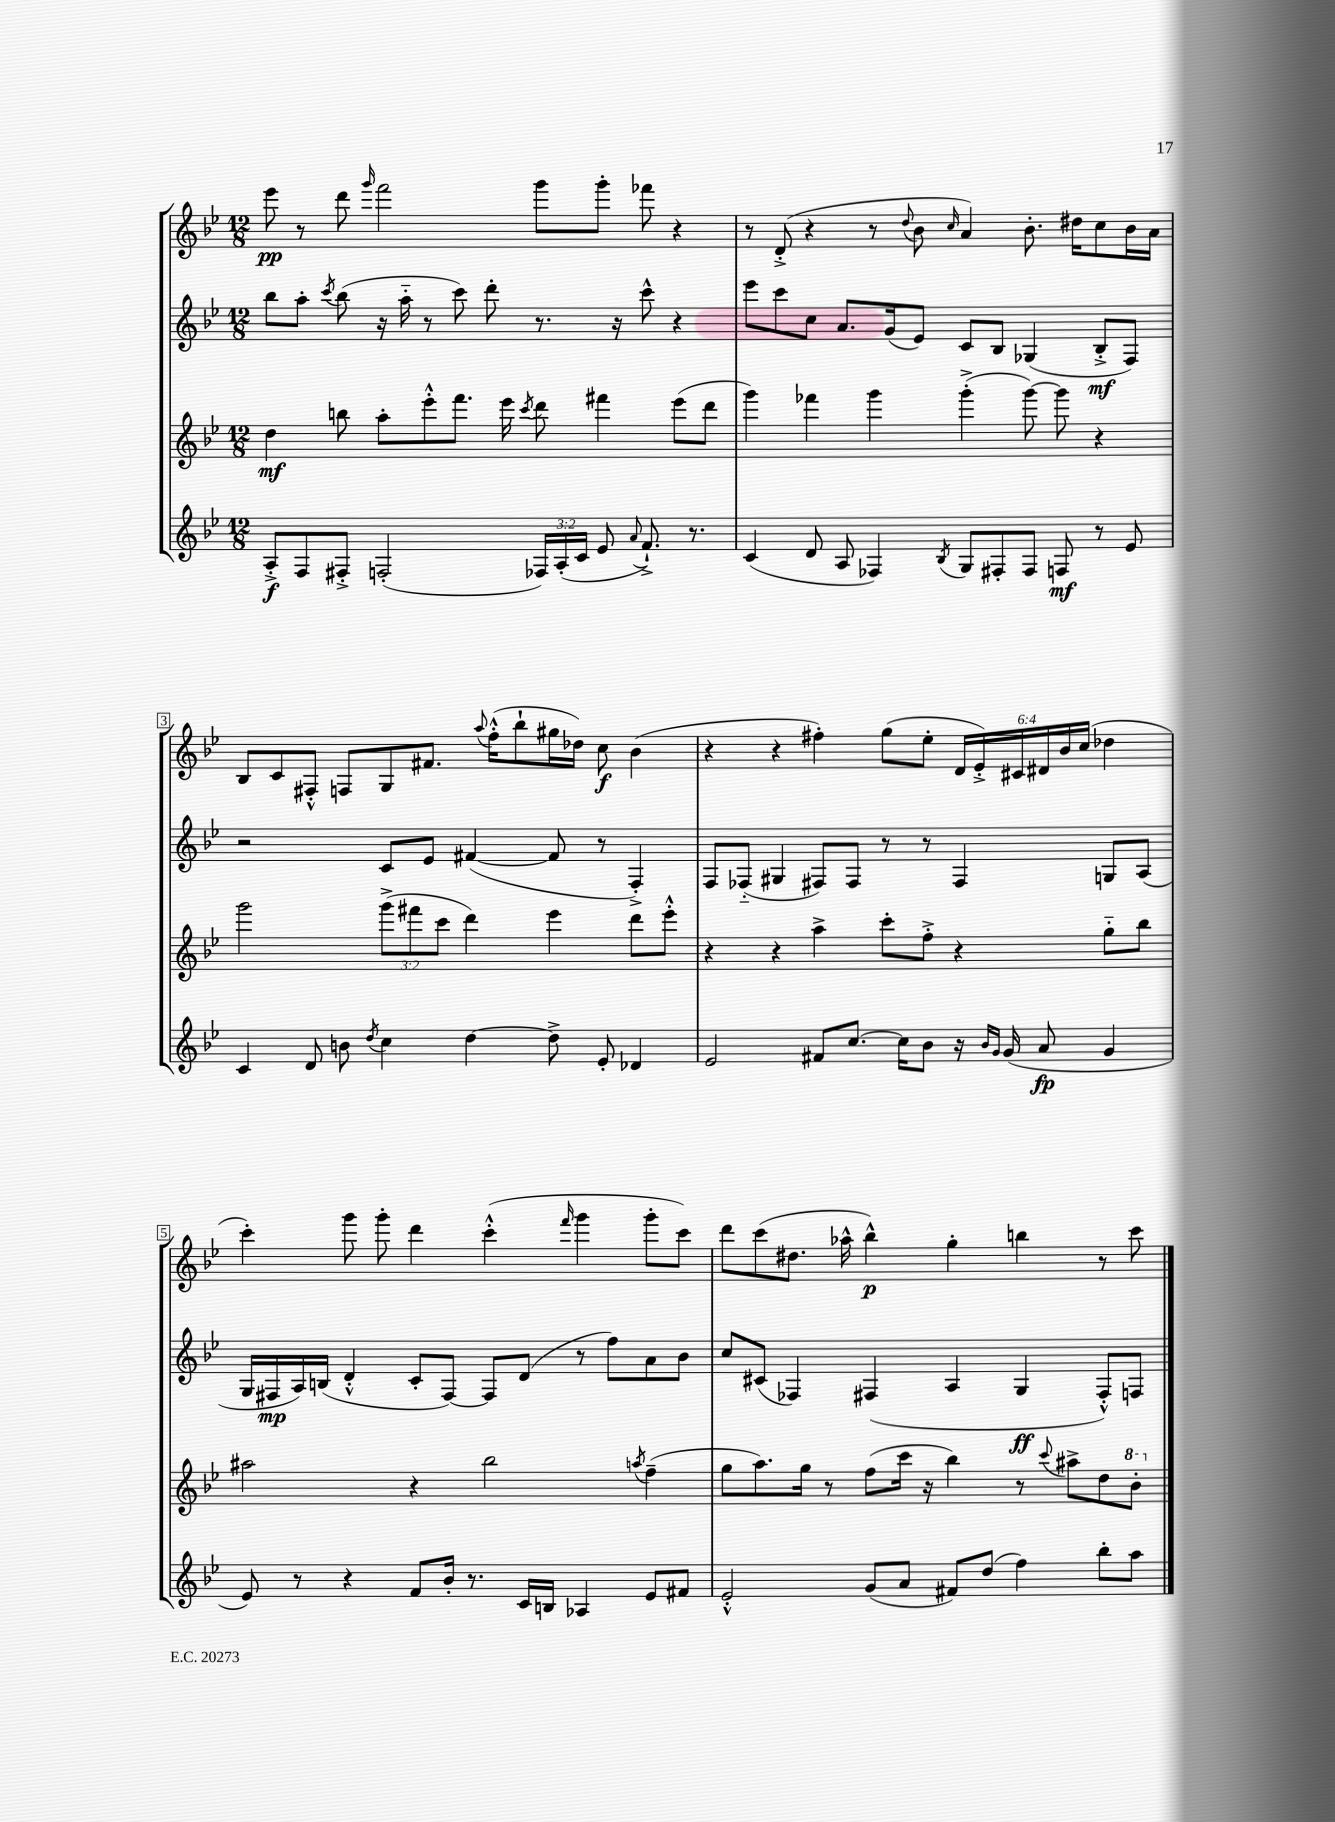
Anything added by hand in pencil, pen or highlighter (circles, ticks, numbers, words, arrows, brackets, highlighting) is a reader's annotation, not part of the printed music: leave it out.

**kern	**dynam	**kern	**dynam	**kern	**dynam	**kern	**dynam
*part4	*part4	*part3	*part3	*part2	*part2	*part1	*part1
*staff4	*staff4	*staff3	*staff3	*staff2	*staff2	*staff1	*staff1
*clefG2	*	*clefG2	*	*clefG2	*	*clefG2	*
*k[b-e-]	*	*k[b-e-]	*	*k[b-e-]	*	*k[b-e-]	*
*M12/8	*	*M12/8	*	*M12/8	*	*M12/8	*
=1	=1	=1	=1	=1	=1	=1	=1
8A'^/L	f	4dd\	mf	8bb-\L	.	8eee-\	pp
8F/	.	.	.	8aa'\J	.	8r	.
.	.	.	.	8qccc/	.	.	.
8F#X'^/J	.	8bbn\	.	(8bb-\	.	8ddd\	.
.	.	.	.	.	.	16qqggg/	.
(2Fn'/	.	8aa'\L	.	16r	.	2fff\	.
.	.	.	.	16aa\	.	.	.
.	.	8eee-'^^\	.	8r	.	.	.
.	.	8.fff\J	.	8ccc\)	.	.	.
.	.	.	.	8ddd'\	.	.	.
.	.	16eee-\	.	.	.	.	.
.	.	8qccc/	.	.	.	.	.
24F-X/LL)	.	8ddd\	.	8.r	.	8ggg\L	.
(24A'/	.	.	.	.	.	.	.
24c/JJ	.	.	.	.	.	.	.
8e-/	.	4fff#X\	.	.	.	8ggg'\J	.
.	.	.	.	16r	.	.	.
8qqa/	.	.	.	.	.	.	.
8.f`^/)	.	.	.	8ccc^^\	.	8fff-X\	.
.	.	(8eee-\L	.	4r	.	4r	.
8.r	.	.	.	.	.	.	.
.	.	8ddd\J	.	.	.	.	.
=2	=2	=2	=2	=2	=2	=2	=2
(4c/	.	4ggg\)	.	8eee-\L	.	8r	.
.	.	.	.	8ccc\	.	(8d'^/	.
8d/	.	4fff-X\	.	8cc\J	.	4r	.
8A/	.	.	.	8.a/L	.	.	.
4F-X/)	.	4ggg\	.	.	.	8r	.
.	.	.	.	(16g/k	.	.	.
.	.	.	.	.	.	8qqdd/	.
.	.	.	.	8e-/J)	.	8b-\	.
8qB-/	.	.	.	.	.	16qqcc/	.
8G/L	.	(4ggg'^\	.	8c/L	.	4a/)	.
8F#X'/	.	.	.	8B-/J	.	.	.
8F#/J	.	[8ggg\)	.	(4G-X/	.	8.b-'\	.
8Fn/	mf	8ggg\]	.	.	.	.	.
.	.	.	.	.	.	16dd#X\KL	.
8r	.	4r	.	8B-'^/L	mf	8cc\	.
8e-/	.	.	.	8F/J)	.	16b-\L	.
.	.	.	.	.	.	16a\JJ	.
!!LO:LB:g=z
=3	=3	=3	=3	=3	=3	=3	=3
4c/	.	2ggg\	.	2r	.	8B-/L	.
.	.	.	.	.	.	8c/	.
8d/	.	.	.	.	.	8F#X'^^/J	.
8bn\	.	.	.	.	.	8Fn/L	.
8qdd/	.	.	.	.	.	.	.
4cc\	.	(12ggg^\L	.	8c/L	.	8G/	.
.	.	12fff#X\	.	.	.	.	.
.	.	.	.	8e-/J	.	8.f#X/J	.
.	.	12ccc\J	.	.	.	.	.
[4dd\	.	4ddd\)	.	([4f#X/	.	.	.
.	.	.	.	.	.	8qqaa/	.
.	.	.	.	.	.	(16ff'^^\KL	.
.	.	.	.	.	.	8bb-`\	.
8dd^\]	.	4eee-\	.	8f#/]	.	16gg#X\L	.
.	.	.	.	.	.	16dd-X\JJ)	.
8e-'/	.	.	.	8r	.	8cc\	f
4d-X/	.	8ddd\L	.	4F'^/)	.	(4b-\	.
.	.	8eee-'^^\J	.	.	.	.	.
=4	=4	=4	=4	=4	=4	=4	=4
2e-/	.	4r	.	8F/L	.	4r	.
.	.	.	.	(8F-X/J	.	.	.
.	.	4r	.	4G#X/	.	4r	.
8f#X/L	.	4aa^\	.	8F#X/L)	.	4ff#X'\)	.
[8.cc/J	.	.	.	8F#/J	.	.	.
.	.	8ccc'\L	.	8r	.	(8gg\L	.
16cc\KL]	.	.	.	.	.	.	.
8b-\J	.	8ff'^\J	.	8r	.	8ee-'\J	.
16r	.	4r	.	4F#/	.	24d/LL	.
.	.	.	.	.	.	24e-'^/)	.
16qqb-/LL	.	.	.	.	.	.	.
16qqg/JJ	.	.	.	.	.	.	.
(16g/	.	.	.	.	.	.	.
.	.	.	.	.	.	24c#X/	.
8a/	fp	.	.	.	.	24d#X/	.
.	.	.	.	.	.	24b-/	.
.	.	.	.	.	.	(24cc/JJ	.
4g/	.	8gg\L	.	8Gn/L	.	4dd-X\	.
.	.	8bb-\J	.	(8A/J	.	.	.
!!LO:LB:g=z
=5	=5	=5	=5	=5	=5	=5	=5
8e-/)	.	2aa#X\	.	16G/LL	.	4ccc'\)	.
.	.	.	.	16F#X/	mp	.	.
8r	.	.	.	16A/)	.	.	.
.	.	.	.	(16Bn/JJ	.	.	.
4r	.	.	.	4d'^^/	.	8ggg\	.
.	.	.	.	.	.	8ggg'\	.
8f/L	.	4r	.	8c'/L	.	4ddd\	.
16b-'/Jk	.	.	.	[8F#/J)	.	.	.
8.r	.	.	.	.	.	.	.
.	.	2bb-\	.	8F#/L]	.	(4ccc'^^\	.
16c/LL	.	.	.	(8d/J	.	.	.
16Bn/JJ	.	.	.	.	.	.	.
.	.	.	.	.	.	16qqfff/	.
4A-X/	.	.	.	8r	.	4ggg\	.
.	.	.	.	8ff\L)	.	.	.
.	.	8qaan/	.	.	.	.	.
8e-/L	.	(4ff~\	.	8a\	.	8ggg'\L	.
8f#X/J	.	.	.	8b-\J	.	8ccc\J)	.
=6	=6	=6	=6	=6	=6	=6	=6
2e-'^^/	.	8gg\L	.	8cc/L	.	8ddd\L	.
.	.	8.aa\)	.	(8c#X/J	.	(8ccc\	.
.	.	.	.	4F-X/)	.	8.dd#X\J	.
.	.	16gg\Jk	.	.	.	.	.
.	.	8r	.	.	.	.	.
.	.	.	.	.	.	16aa-X^^\	.
(8g/L	.	(8ff\L	.	(4F#X/	.	4bb-^^\)	p
8a/J	.	16ccc\Jk	.	.	.	.	.
.	.	16r	.	.	.	.	.
8f#X/L)	.	4bb-\)	.	4A/	.	4gg'\	.
(8dd/J	.	.	.	.	.	.	.
4ff\)	.	8r	.	4G/	ff	4bbn\	.
.	.	8qqccc/	.	.	.	.	.
.	.	8aa#X^\L	.	.	.	.	.
8bb-'\L	.	8dd\	.	8F#'^^/L)	.	8r	.
*	*	*8va	*	*	*	*	*
8aa\J	.	8bb-'\J	.	8Fn/J	.	8ccc\	.
*	*	*X8va	*	*	*	*	*
==	==	==	==	==	==	==	==
*-	*-	*-	*-	*-	*-	*-	*-
